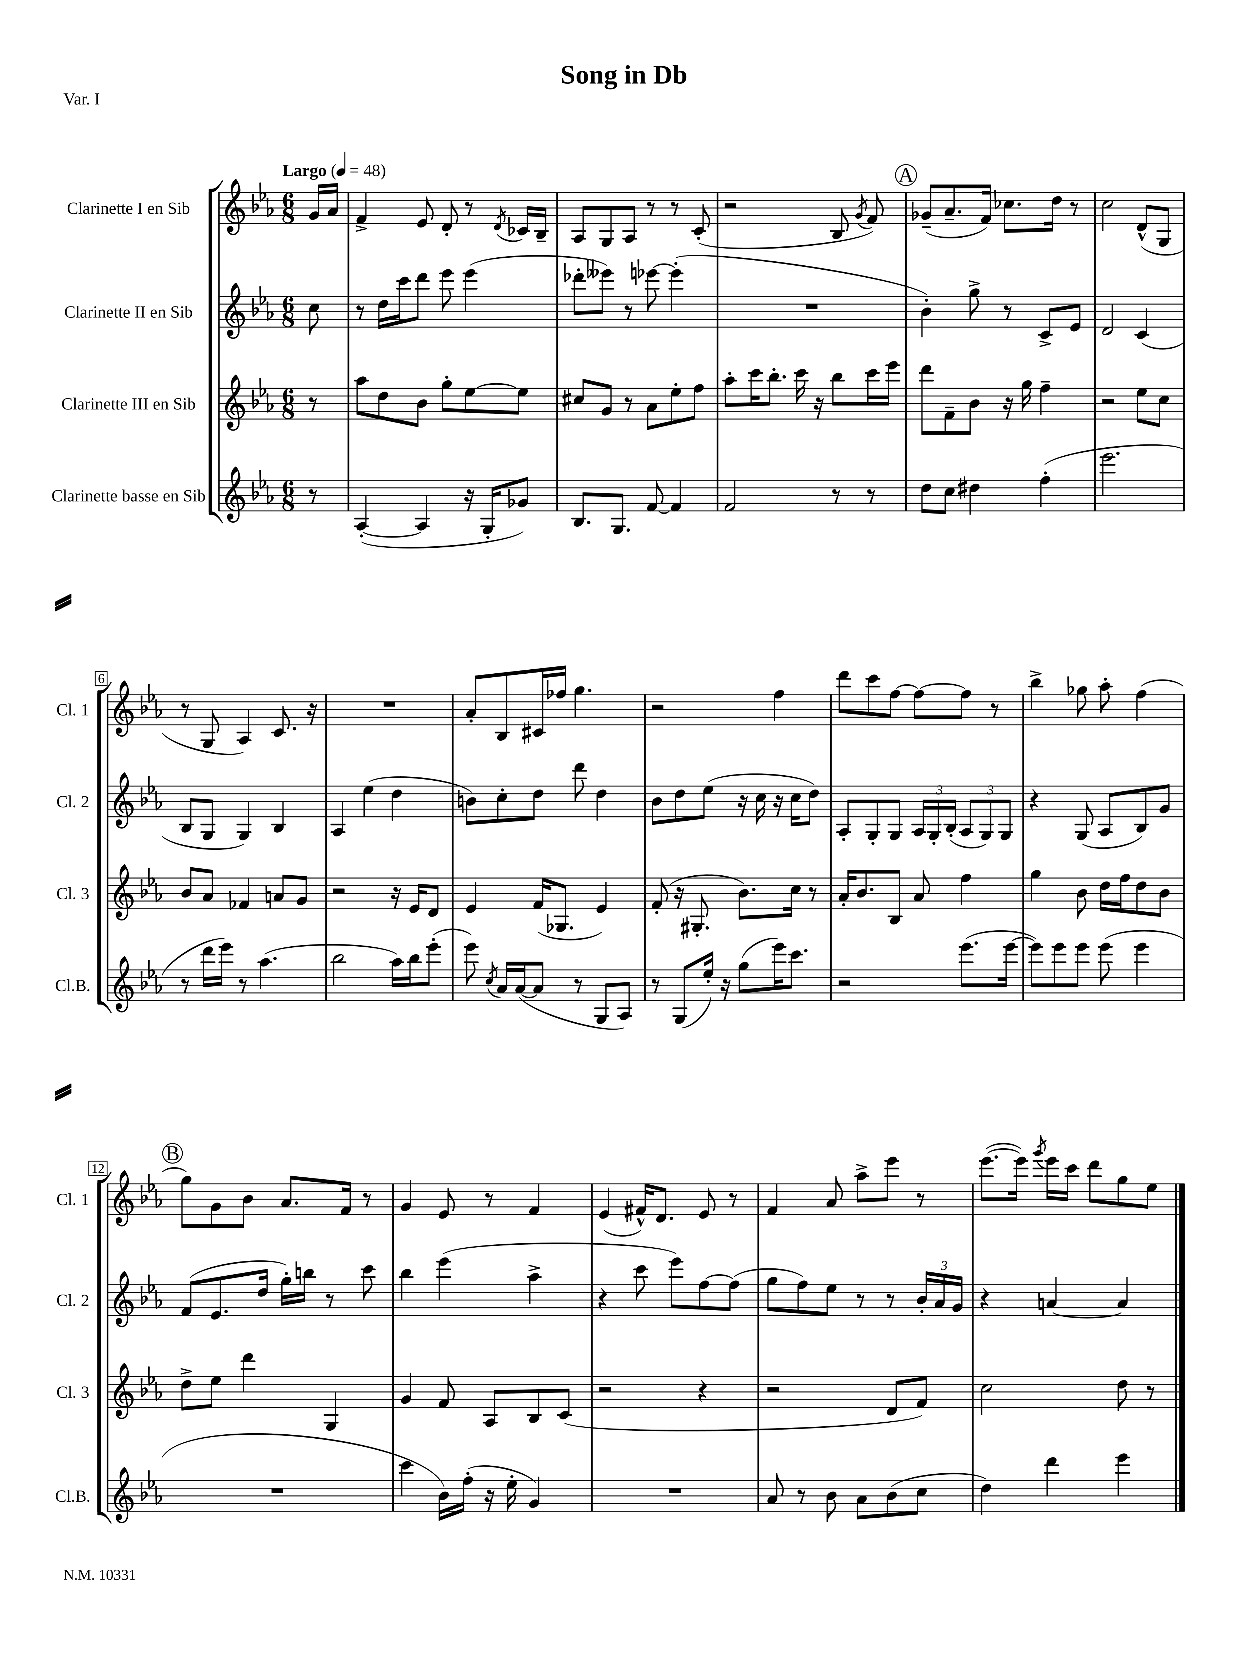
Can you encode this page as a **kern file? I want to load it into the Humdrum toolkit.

**kern	**kern	**kern	**kern
*staff4	*staff3	*staff2	*staff1
*clefG2	*clefG2	*clefG2	*clefG2
*k[b-e-a-]	*k[b-e-a-]	*k[b-e-a-]	*k[b-e-a-]
*M6/8	*M6/8	*M6/8	*M6/8
*MM48	*MM48	*MM48	*MM48
8r	8r	8cc\	16g/LL
.	.	.	16a-/JJ
=	=	=	=
([4A-'/	8aa-\L	8r	4f^/
.	8dd\	16dd\LL	.
.	.	16ccc\J	.
4A-/]	8b-\J	8ddd\J	8e-/
.	8gg'\L	8eee-\	8d'/
16r	[8ee-\	(4eee-\	8r
16G'/LK	.	.	.
.	.	.	8qd/
8g-/J)	8ee-\]J	.	16c-/LL
.	.	.	16B-~/JJ
=	=	=	=
8.B-/L	8cc#/L	8ddd-'\L	8A-/L
.	8g/J	8eee--\J)	8G/
8.G/J	.	.	.
.	8r	8r	8A-/J
[8f/	8a-\L	[8eee-\	8r
4f/]	8ee-'\	(4eee-'\]	8r
.	8ff\J	.	(8c'/
=	=	=	=
2f/	8aa-'\L	2.r	2r
.	16ccc\K	.	.
.	8.bb-'\J	.	.
.	16ccc\	.	.
.	16r	.	.
8r	8bb-\L	.	8B-/
.	.	.	8qg/
8r	16ccc\L	.	8f/)
.	16eee-\JJ	.	.
=	=	=	=
8dd\L	8ddd\L	4b-'\)	(8g-~/L
8cc\J	8f~\	.	8.a-~/
4dd#\	8b-\J	8gg^\	.
.	.	.	16f/Jk)
.	16r	8r	8.cc-\L
.	16gg\	.	.
(4ff'\	4ff~\	8c^/L	.
.	.	.	16dd\Jk
.	.	8e-/J	8r
=	=	=	=
2.eee-\	2r	2d/	2cc\
.	8ee-\L	(4c/	(8d^^/L
.	8cc\J	.	8G/J
=	=	=	=
8r	8b-/L	8B-/L	8r
16ddd\LL	8a-/J	8G/J	8G/
16eee-\JJ)	.	.	.
8r	4f-/	4G/)	4A-/)
(4.aa-\	.	.	.
.	8a/L	4B-/	8.c/
.	8g/J	.	.
.	.	.	16r
=	=	=	=
2bb-\	2r	4A-/	2.r
.	.	(4ee-\	.
16aa-\LL)	16r	4dd\	.
16bb-\J	16e-/LK	.	.
(8eee-'\J	8d/J	.	.
=	=	=	=
8eee-\)	4e-/	8b\L)	8a-'/L
8qcc/	.	.	.
16a-/LL	.	8cc'\	8B-/
([16a-/J	.	.	.
8a-/]J	(16f/LK	8dd\J	16c#/L
.	8.G-/J	.	16ff-/JJ
8r	.	8ddd\	4.gg\
8G/L	4e-/)	4dd\	.
8A-/J)	.	.	.
=	=	=	=
8r	(8f'/	8b-\L	2r
(8G/L	16r	8dd\	.
.	8.G#'/	.	.
16ee-'/Jk)	.	(8ee-\J	.
16r	.	.	.
(8gg\L	8.b-\L)	16r	.
.	.	16cc\	.
16eee-\K)	.	16r	4ff\
8.ccc\J	16cc\Jk	16cc\LK	.
.	8r	8dd\J)	.
=	=	=	=
2r	16a-'/LK	8A-'/L	8ddd\L
.	8.b-/	.	.
.	.	8G'/	8ccc\
.	8B-/J	8G/J	[8ff\J
.	8a-/	24A-/LL	8ff\_L
.	.	24G'/	.
.	.	(24B-'/JJ	.
(8.eee-\L	4ff\	12A-/L	8ff\]J
.	.	12G/)	.
.	.	.	8r
.	.	12G/J	.
[16eee-\Jk	.	.	.
=	=	=	=
8eee-\]L)	4gg\	4r	4bb-^\
8eee-\	.	.	.
8eee-\J	8b-\	(8G/	8gg-\
(8eee-\	16dd\LL	8A-/L	8aa-'\
.	16ff\J	.	.
4eee-\	8dd\	8B-/)	(4ff\
.	8b-\J	8g/J	.
=	=	=	=
2.r	8dd^\L	(8f/L	8gg\L)
.	8ee-\J	8.e-/	8g\
.	4ddd\	.	8b-\J
.	.	16dd/Jk	.
.	.	16gg'\LL)	8.a-/L
.	.	16bb\JJ	.
.	4G/	8r	.
.	.	.	16f/Jk
.	.	8ccc\	8r
=	=	=	=
4ccc\	4g/	4bb-\	4g/
16b-\LL)	8f/	(4eee-\	8e-/
(16ff'\JJ	.	.	.
16r	8A-/L	.	8r
16ee-'\	.	.	.
4g/)	8B-/	4aa-^\	4f/
.	(8c/J	.	.
=	=	=	=
2.r	2r	4r	(4e-/
.	.	8ccc\	16f#^^/LK)
.	.	.	8.d/J
.	.	8eee-\L)	.
.	4r	[8ff\	8e-/
.	.	(8ff\]J	8r
=	=	=	=
8a-/	2r	8gg\L	4f/
8r	.	8ff\)	.
8b-\	.	8ee-\J	8a-/
8a-\L	.	8r	8aa-^\L
(8b-\	8d/L	8r	8eee-\J
8cc\J	8f/J)	24b-'/LL	8r
.	.	24a-/	.
.	.	24g/JJ	.
=	=	=	=
4dd\)	2cc\	4r	([8.eee-\L
.	.	.	16eee-\]Jk)
.	.	.	8qggg/
4ddd\	.	[4a/	16eee-\LL
.	.	.	16ccc\JJ
.	.	.	8ddd\L
4eee-\	8dd\	4a/]	8gg\
.	8r	.	8ee-\J
==	==	==	==
*-	*-	*-	*-
